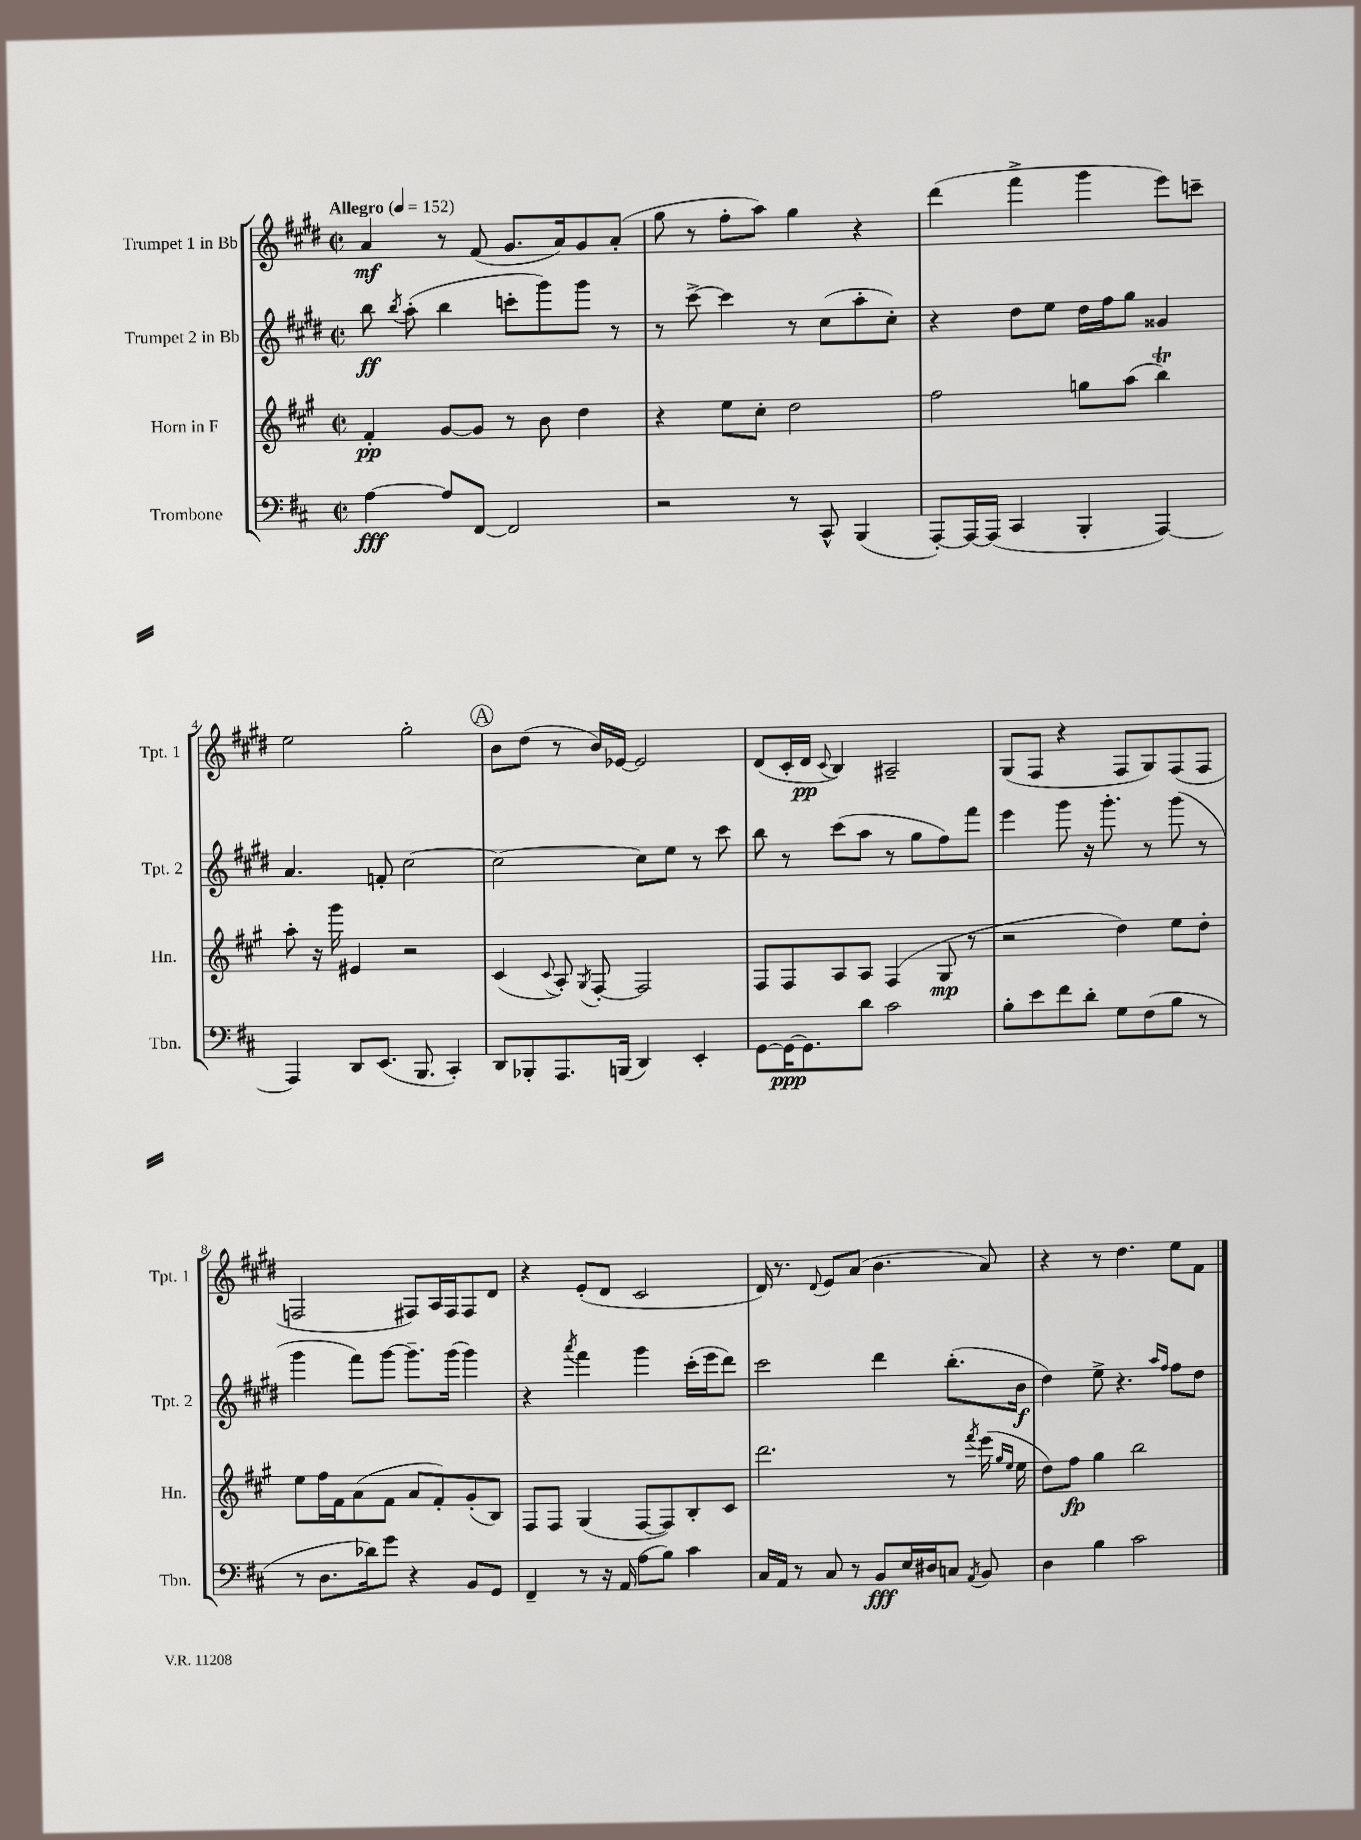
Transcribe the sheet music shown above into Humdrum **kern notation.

**kern	**kern	**kern	**kern
*staff4	*staff3	*staff2	*staff1
*clefF4	*clefG2	*clefG2	*clefG2
*k[f#c#]	*k[f#c#g#]	*k[f#c#g#d#]	*k[f#c#g#d#]
*M2/2	*M2/2	*M2/2	*M2/2
*met(c|)	*met(c|)	*met(c|)	*met(c|)
*MM152	*MM152	*MM152	*MM152
[4A	4f#'	8bb	4a
.	.	8qbb	.
.	.	(8aa'	.
8A]	[8g#	4bb	8r
[8FF#	8g#]	.	(8f#
2FF#]	8r	8ccc'	8.g#
.	8b	8ggg#)	.
.	.	.	16a)
.	4dd	8ggg#	8g#
.	.	8r	(8a'
=	=	=	=
2r	4r	8r	8gg#
.	.	[8ccc#^	8r
.	8ee	4ccc#]	8ff#'
.	8cc#'	.	8aa)
8r	2dd	8r	4gg#
8CC#^^	.	(8cc#	.
(4BBB	.	8aa'	4r
.	.	8cc#')	.
=	=	=	=
[8AAA')	2ff#	4r	(4ddd#
16AAA_	.	.	.
(16AAA]	.	.	.
4CC#	.	8dd#	4fff#^
.	.	8ee	.
4BBB'	8gg	16dd#	4ggg#
.	.	16ff#	.
.	(8aa	8gg#	.
[4AAA)	4bb)	4g##	8eee)
.	.	.	8ccc~
=	=	=	=
4AAA]	8aa'	4.a	2ee
.	16r	.	.
.	16ggg#	.	.
8DD	4e#	.	.
(8.EE	.	8f'	.
.	2r	[2cc#	2gg#'
8.BBB	.	.	.
4CC#')	.	.	.
=	=	=	=
8DD	(4c#	2cc#_	8b
8BBB-'	.	.	(8dd#
.	8qqc#	.	.
8.AAA	8A')	.	8r
.	8qG#	.	.
.	[8F#'	.	16b)
(16BBB	.	.	[16e-
4DD)	2F#]	8cc#]	2e-]
.	.	8ee	.
4EE'	.	8r	.
.	.	8ccc#	.
=	=	=	=
[8GG	8F#	8bb	(8d#
16GG_	8F#	8r	16c#'
8.GG]	.	.	16d#
.	.	.	8qqc#
.	8A	(8ccc#	4B)
8d	8A	8aa	.
2c#	(4F#	8r	2A#~
.	.	8gg#	.
.	8G#	8ff#)	.
.	8r	8fff#	.
=	=	=	=
8B'	2r	4eee	(8G#
8e	.	.	8F#
8f#	.	8ggg#	4r
8d'	.	16r	.
.	.	8.ggg#'	.
8G	4dd)	.	8F#
(8F#	.	8r	8G#)
8B	8ee	(8ggg#	(8F#
8r	8dd'	8r	8F#
=	=	=	=
8r	8ee	4ggg#	2F
8.D	16ff#	.	.
.	16f#	.	.
.	(8a	8fff#)	.
16d-)	.	.	.
8g	8f#	[8ggg#	.
4r	8a	8.ggg#~]	8F#)
.	8f#')	.	16A
.	.	(16ggg#	16F#
8BB	(8g#'	4ggg#)	8F#
8GG	8B)	.	8d#
=	=	=	=
4FF#~	8F#	4r	4r
.	8F#	.	.
.	.	8qaaa	.
8r	(4G#	4fff#	(8e'
16r	.	.	8d#
(16AA	.	.	.
8A	[8F#	4ggg#	2c#
8B)	8F#])	.	.
4c#	8B'	(16ccc#'	.
.	.	16eee	.
.	8c#	8ddd#)	.
=	=	=	=
16C#	2.ddd	2ccc#	16d#)
16AA	.	.	8.r
8r	.	.	.
.	.	.	8qqd#
8C#	.	.	8e
8r	.	.	(8a
8BB	.	4ddd#	4.b
16E	.	.	.
16D#	.	.	.
8C	8r	(8.bb'	.
8qAA	8qfff#	.	.
8BB	(16eee	.	8a)
.	16qqgg#	.	.
.	16qqee	.	.
.	16ee	16b	.
=	=	=	=
4D	8dd)	4dd#)	4r
.	8ff#	.	.
4B	4gg#	8ee^	8r
.	.	4.r	4.dd#
2c#	2bb	.	.
.	.	16qqaa	.
.	.	16qqff#	.
.	.	8ff#	8ee
.	.	8dd#	8f#
==	==	==	==
*-	*-	*-	*-
